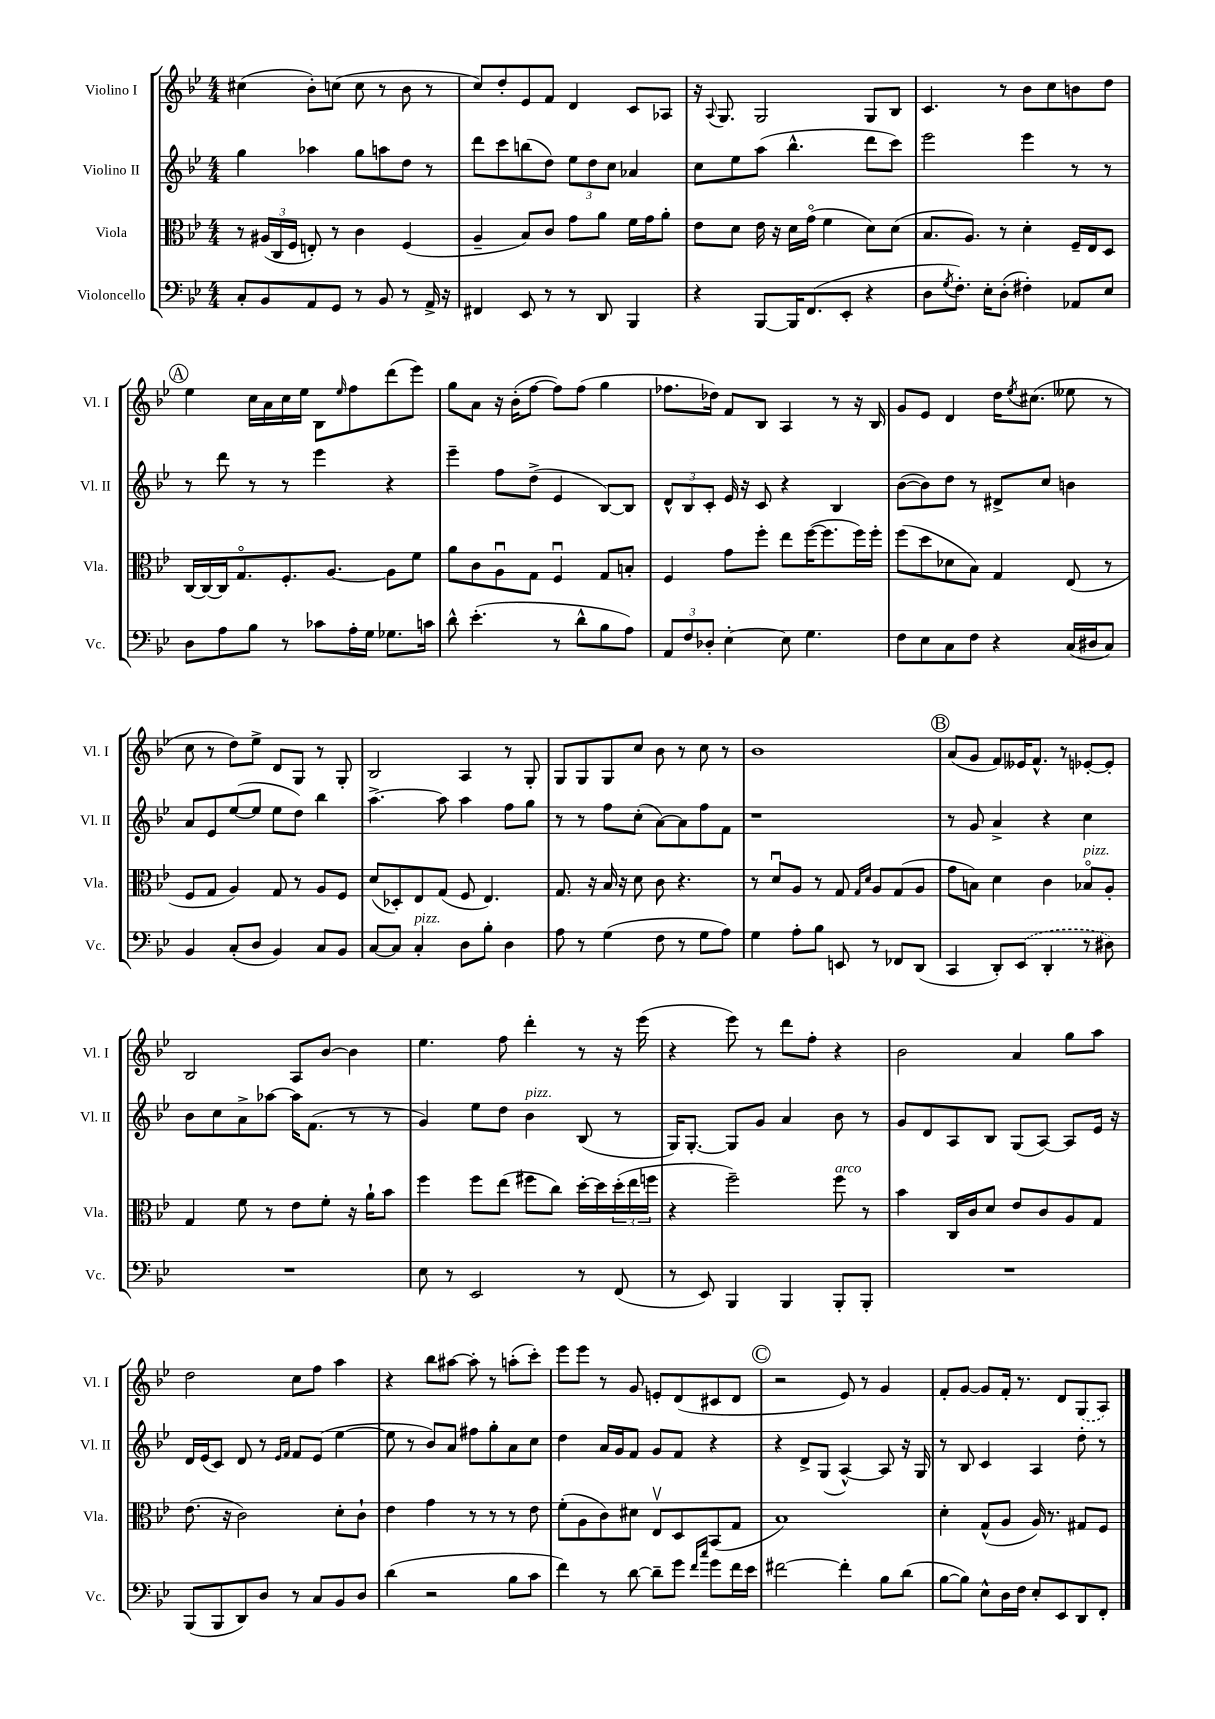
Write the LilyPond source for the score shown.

<<
\new StaffGroup <<
\new Staff = "s0" \with { instrumentName = "Violino I" shortInstrumentName = "Vl. I" } {
    \clef treble \key bes \major \numericTimeSignature \time 4/4
    cis''4( bes'8-.) c''8( c''8 r8 bes'8 r8 |
    c''8) d''8-. ees'8 f'8 d'4 c'8 aes8 |
    r16 \appoggiatura { a8 } g8. g2 g8 bes8 |
    c'4. r8 bes'8 c''8 b'8 d''8 |
    \mark \markup { \circle "A" } ees''4 c''16 a'16 c''16 ees''16 bes8 \grace { ees''16 } f''8 d'''8( ees'''8) |
    g''8 a'8 r16 bes'16-.( f''8~ f''8) f''8( g''4 |
    fes''8. des''16) f'8 bes8 a4 r8 r16 bes16 |
    g'8 ees'8 d'4 d''16 \acciaccatura { ees''8 } cis''8.( eeses''8 r8 |
    c''8 r8 d''8) ees''8-> d'8 g8 r8 g8-. |
    bes2 a4 r8 g8-. |
    g8 g8 g8 c''8 bes'8 r8 c''8 r8 |
    bes'1 |
    \mark \markup { \circle "B" } a'8( g'8 f'8) eeses'16 f'8.-^ r8 ees'8~-. ees'8-. |
    bes2 a8 bes'8~ bes'4 |
    ees''4. f''8 d'''4-. r8 r16 ees'''16( |
    r4 ees'''8) r8 d'''8 f''8-. r4 |
    bes'2 a'4 g''8 a''8 |
    d''2 c''8 f''8 a''4 |
    r4 bes''8 ais''8~ ais''8-. r8 a''8-.( c'''8-.) |
    ees'''8 ees'''8 r8 g'8 e'8-. d'8( cis'8 d'8 |
    \mark \markup { \circle "C" } r2 ees'8) r8 g'4 |
    f'8-. g'8~ g'8 f'16-. r8. d'8 \once \slurDashed g8( a8) \bar "|." |
}
\new Staff = "s1" \with { instrumentName = "Violino II" shortInstrumentName = "Vl. II" } {
    \clef treble \key bes \major \numericTimeSignature \time 4/4
    g''4 aes''4 g''8 a''8 d''8 r8 |
    d'''8 c'''8 b''8( d''8) \tuplet 3/2 { ees''8 d''8 c''8 } aes'4 |
    c''8 ees''8 a''8( bes''4.-^ d'''8 c'''8) |
    ees'''2 ees'''4 r8 r8 |
    \mark \markup { \circle "A" } r8 d'''8 r8 r8 ees'''4 r4 |
    ees'''4-- f''8 d''8->( ees'4 bes8~) bes8 |
    \tuplet 3/2 { d'8-^ bes8 c'8-. } ees'16 r16 c'8 r4 bes4 |
    bes'8~( bes'8) d''8 r8 dis'8-> c''8 b'4 |
    a'8 ees'8 ees''8~( ees''8 ees''8 d''8) bes''4 |
    a''4.~-> a''8 a''4 f''8 g''8 |
    r8 r8 f''8 c''8-.( a'8~) a'8 f''8 f'8 |
    r1 |
    \mark \markup { \circle "B" } r8 g'8 a'4-> r4 c''4 |
    bes'8 c''8 a'8-> aes''8~ aes''16 f'8.( r8 r8 |
    g'4) ees''8 d''8 bes'4^\markup { \italic "pizz." } bes8( r8 |
    g16) g8.~-. g8 g'8 a'4 bes'8 r8 |
    g'8 d'8 a8 bes8 g8( a8~) a8 ees'16 r16 |
    d'16 ees'16( c'8) d'8 r8 \grace { ees'16 f'16 } f'8 ees'8( ees''4~ |
    ees''8 r8 bes'8) a'8 fis''8 g''8-. a'8 c''8 |
    d''4 a'16 g'16 f'8 g'8 f'8 r4 |
    \mark \markup { \circle "C" } r4 d'8-> g8( a4~-^) a8 r16 g16 |
    r8 bes8 c'4 a4 d''8-. r8 \bar "|." |
}
\new Staff = "s2" \with { instrumentName = "Viola" shortInstrumentName = "Vla." } {
    \clef alto \key bes \major \numericTimeSignature \time 4/4
    r8 \tuplet 3/2 { ais16( c16 f16 } e8-.) r8 c'4 f4( |
    a4-- bes8) c'8 g'8 a'8 f'16 g'16 a'8-. |
    ees'8 d'8 ees'16 r16 d'16 g'16\flageolet( f'4 d'8) d'8( |
    bes8. a8.) r8 d'4-. f16-- ees16 d8 |
    \mark \markup { \circle "A" } c16~ c16~ c16 g8.\flageolet f8.-. a8.~ a8 f'8 |
    a'8 c'8 a8\downbow g8 f4\downbow g8 b8-. |
    f4 g'8 f''8-. ees''8 f''16~( f''8. f''16) f''16-. |
    f''8( d''8 des'8 bes8) g4 ees8( r8 |
    f8 g8 a4) g8 r8 a8 f8 |
    d'8( des8-.) ees8 g8( f8 ees4.) |
    g8. r16 bes16 r16 d'8 c'8 r4. |
    r8 d'8\downbow a8 r8 g8 \grace { g16 d'16 } a8 g8( a8 |
    \mark \markup { \circle "B" } g'8 b8) d'4 c'4 bes8\flageolet^\markup { \italic "pizz." } a8-. |
    g4 f'8 r8 ees'8 f'8-. r16 a'16-! bes'8 |
    f''4 f''8 ees''8( fis''8 c''8) d''16~-. d''16 \tuplet 3/2 { d''16-.( ees''16 f''16 } |
    r4 f''2--) f''8^\markup { \italic "arco" } r8 |
    bes'4 c16 c'16 d'8 ees'8 c'8 a8 g8 |
    ees'8.( r16 c'2) d'8-. c'8-! |
    ees'4 g'4 r8 r8 r8 ees'8 |
    f'8-.( a8 c'8) dis'8 ees8\upbow d8 bes,8( g8 |
    \mark \markup { \circle "C" } bes1) |
    d'4-. g8-^( a8 a16) r8. gis8 f8 \bar "|." |
}
\new Staff = "s3" \with { instrumentName = "Violoncello" shortInstrumentName = "Vc." } {
    \clef bass \key bes \major \numericTimeSignature \time 4/4
    c8-. bes,8 a,8 g,8 r8 bes,8 r8 a,16-> r16 |
    fis,4 ees,8 r8 r8 d,8 bes,,4 |
    r4 bes,,8~ bes,,16 f,8.( ees,8-. r4 |
    d8 \acciaccatura { g8 } f8.-.) ees16-. d8-.( fis4-.) aes,8 ees8 |
    \mark \markup { \circle "A" } d8 a8 bes8 r8 ces'8 a16-. g16 ges8. c'16 |
    d'8-^ ees'4.-.( r8 d'8-^ bes8 a8) |
    \tuplet 3/2 { a,8 f8 des8-. } ees4~-. ees8 g4. |
    f8 ees8 c8 f8 r4 c16( dis16 c8) |
    bes,4 c8-.( d8 bes,4) c8 bes,8 |
    c8~ c8 c4-.^\markup { \italic "pizz." } d8 bes8-. d4 |
    a8 r8 g4( f8 r8 g8 a8) |
    g4 a8-. bes8 e,8 r8 fes,8 d,8( |
    \mark \markup { \circle "B" } c,4 d,8-.) \once \slurDashed ees,8( d,4-. r8 dis8) |
    R1 |
    ees8 r8 ees,2 r8 f,8( |
    r8 ees,8) bes,,4 bes,,4 bes,,8-. bes,,8-. |
    R1 |
    bes,,8( bes,,8 d,8) d8 r8 c8 bes,8 d8 |
    d'4( r2 bes8 c'8 |
    f'4) r8 d'8~ d'8-- g'8 \grace { f'16 c''16 } g'8 f'16 ees'16 |
    \mark \markup { \circle "C" } fis'2~ fis'4-. bes8 d'8( |
    bes8~ bes8) ees8-^ d16 f16 ees8-. ees,8 d,8 f,8-. \bar "|." |
}
>>
>>
\layout { \context { \Score \remove "Bar_number_engraver" } }
